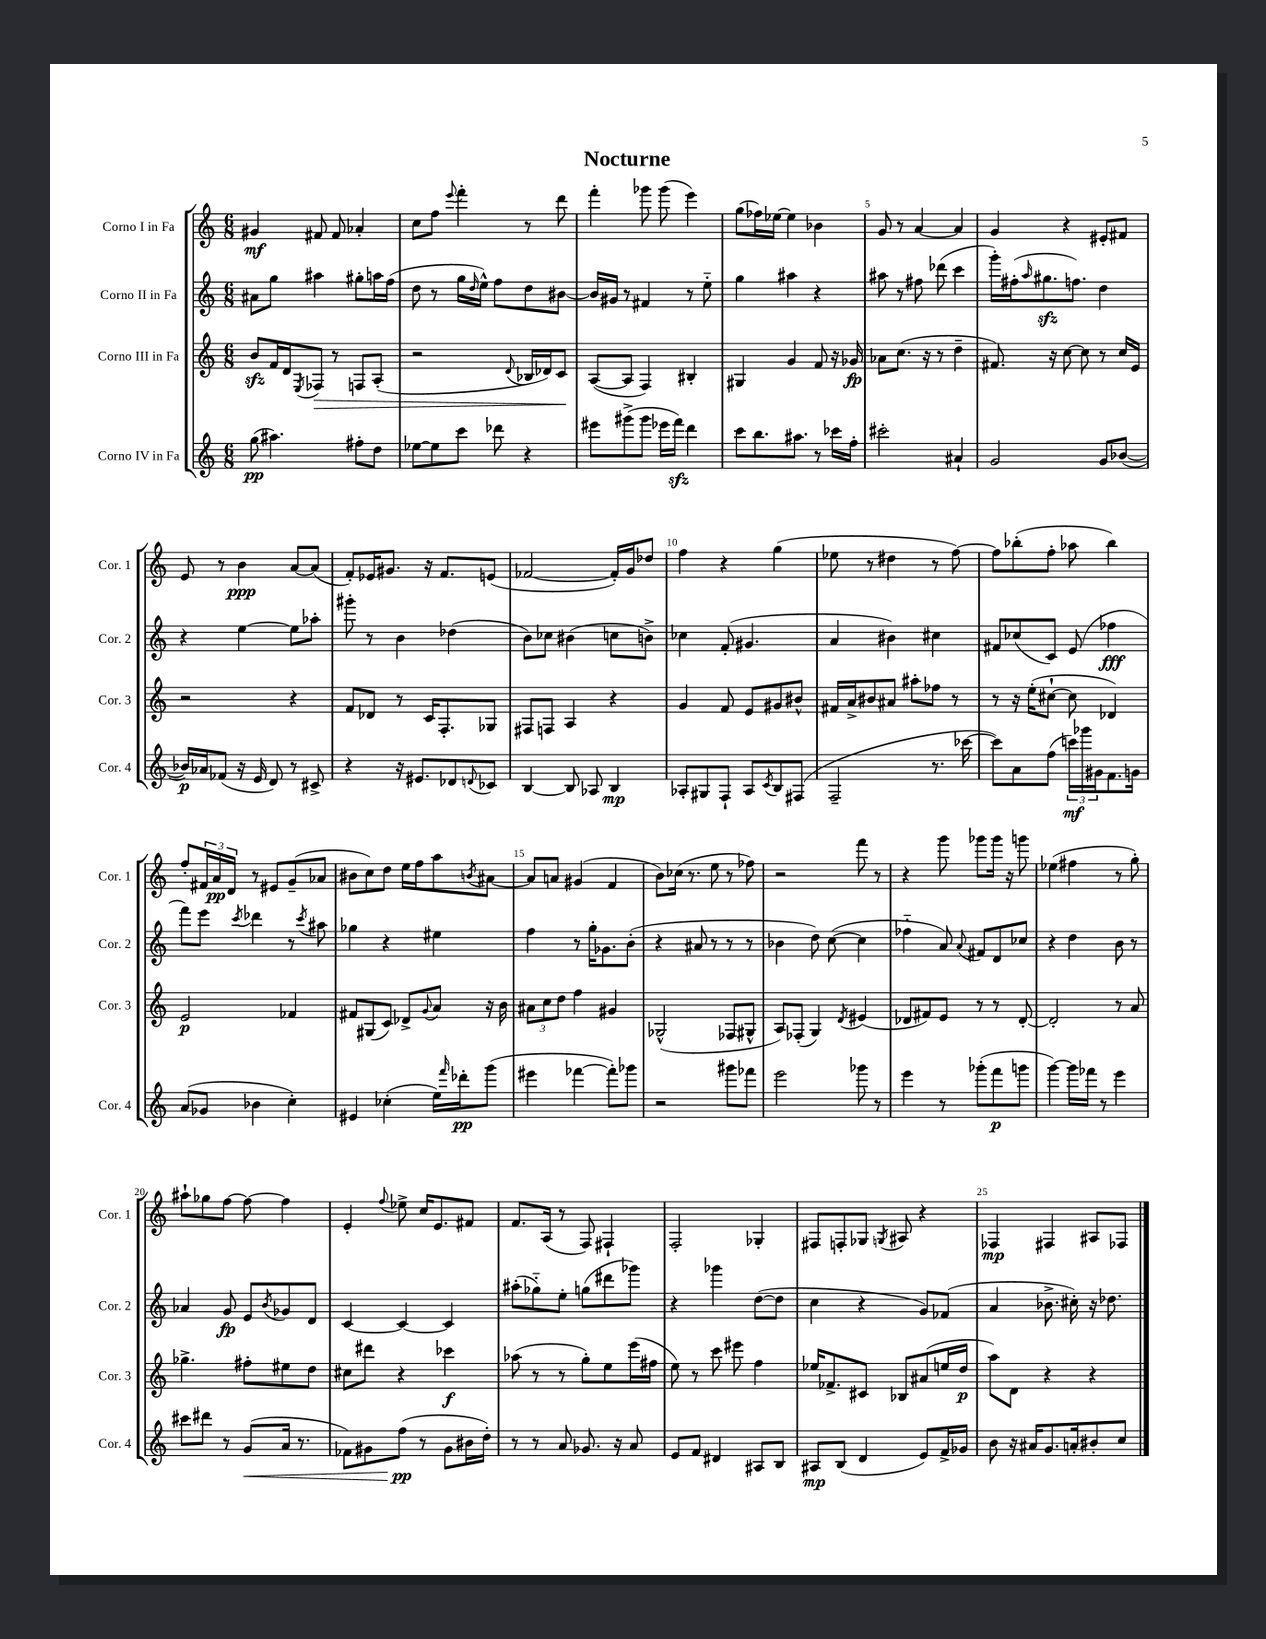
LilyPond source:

\header { title = "Nocturne" }
<<
\new StaffGroup <<
\new Staff = "s0" \with { instrumentName = "Corno I in Fa" shortInstrumentName = "Cor. 1" } {
    \clef treble \key c \major \numericTimeSignature \time 6/8
    gis'4\mf fis'8 fis'8 aes'4-. |
    c''8 f''8 \appoggiatura { e'''8 } f'''4-. r8 d'''8 |
    f'''4-. ges'''8 ges'''8( e'''4) |
    g''8( fes''16) ees''16~ ees''4 bes'4 |
    g'8 r8 a'4~ a'4 |
    g'4 r4 eis'8-. fis'8 |
    e'8 r8 b'4\ppp a'8~ a'8( |
    f'8-.) ees'16 gis'8. r16 f'8. e'8( |
    fes'2~ fes'16-.) g'16 des''8 |
    f''4 r4 g''4( |
    ees''8 r8 dis''4 r8 f''8~) |
    f''8 bes''8-.( f''8-. aes''8 bes''4) |
    f''8-. \tuplet 3/2 { fis'16 a'16\pp d'16 } r8 eis'8 g'8--( aes'8 |
    bis'8 c''8) d''8 e''16 f''16 a''8 \acciaccatura { b'8 } ais'8~ |
    ais'8 a'8 gis'4( f'4 |
    b'8) ces''16( r8. e''8 r8 fes''8) |
    r2 f'''8 r8 |
    r4 g'''8 ges'''8 ges'''16 r16 g'''8 |
    ees''4( fis''4 r8 g''8-.) |
    ais''8-! ges''8 f''8~ f''8~ f''4 |
    e'4-. \appoggiatura { f''8 } ees''8-> c''16 e'8. fis'8 |
    f'8. a16( r8 f8) fis4-! |
    f2-. ges4-. |
    fis8 f8-. ges8 \acciaccatura { g8 } ais8 r4 |
    fes4\mp fis4 ais8 fes8 \bar "|." |
}
\new Staff = "s1" \with { instrumentName = "Corno II in Fa" shortInstrumentName = "Cor. 2" } {
    \clef treble \key c \major \numericTimeSignature \time 6/8
    ais'8 g''8 ais''4 gis''8-. a''16 f''16( |
    d''8 r8 g''16 \grace { d''16 } e''16-^) f''8 d''8 bis'8~ |
    bis'16 gis'16 r8 fis'4 r8 e''8-_ |
    g''4 ais''4 r4 |
    ais''8 r8 fis''8 des'''8( c'''4 |
    g'''16-.) fis''16-.( \grace { a''16 } gis''8.\sfz f''8.) d''4 |
    r4 e''4~ e''8 aes''8-. |
    gis'''8-. r8 b'4 des''4( |
    b'8) ces''8 bis'4( c''8 b'8->) |
    ces''4 f'8-.( gis'4. |
    a'4 bis'4) cis''4 |
    fis'8 ces''8( c'8) e'8( fes''4\fff |
    f'''8) e'''8 \acciaccatura { c'''8 } des'''4 r8 \acciaccatura { c'''8 } ais''8 |
    ges''4 r4 eis''4 |
    f''4 r8 g''16-. ges'8. b'8-.( |
    r4 ais'8 r8 r8 r8 |
    bes'4 d''8) c''8~( c''4 |
    fes''4-_ a'8) \appoggiatura { a'8 } fis'8 d'8 ces''8 |
    r4 d''4 b'8 r8 |
    aes'4 g'8\fp e'8 \acciaccatura { b'8 } ges'8 d'8 |
    c'4~ c'4~ c'4 |
    ais''8-.( ges''8-_) e''8-. g''8( dis'''8 ges'''8) |
    r4 ges'''4 d''8~( d''8 |
    c''4 r4 g'8) fes'8( |
    a'4 bes'8.-> cis''16-.) r16 des''8. \bar "|." |
}
\new Staff = "s2" \with { instrumentName = "Corno III in Fa" shortInstrumentName = "Cor. 3" } {
    \clef treble \key c \major \numericTimeSignature \time 6/8
    b'8\sfz f'16 d'16 \acciaccatura { e8 } fes8\> r8 f8 a8-.( |
    r2 \appoggiatura { d'8 } bes16 des'16) c'8\! |
    a8~( a8 f4) bis4-. |
    gis4 g'4 f'8 r16 ges'16\fp |
    aes'8 c''8.( r16 r8 d''4-- |
    fis'8.) r16 c''8~ c''8 r8 c''16 e'16 |
    r2 r4 |
    f'8 des'8 r8 c'16 f8.-. ges8 |
    fis8 f8 a4 r4 |
    g'4 f'8 e'8 gis'8 bis'8-^ |
    fis'16 a'16-> bis'8 ais'8 ais''8-. fes''8 r8 |
    r8 r16 e''16-.( cis''8~-! cis''8 des'4) |
    e'2\p fes'4 |
    fis'8 gis8( c'8) des'8-> \appoggiatura { g'8 } a'8 r16 b'16 |
    \tuplet 3/2 { ais'8 c''8 d''8 } f''4 gis'4 |
    ges2-^( fes8 gis8-^ |
    a8) fes8-.( g4) \acciaccatura { d'8 } eis'4( |
    des'8 fis'8) e'8 r8 r8 des'8~-. |
    des'2-. r8 a'8 |
    ges''4.-> fis''8-. eis''8 d''8 |
    cis''8 dis'''8 r4 ces'''4\f |
    aes''8( r8 r8 g''8-.) e''8 e'''16( fis''16 |
    e''8) r8 c'''8 eis'''8 f''4 |
    ees''16 fes'8.-> cis'8 bes8 ais'8( e''16 d''16\p |
    a''8) d'8 r4 r4 \bar "|." |
}
\new Staff = "s3" \with { instrumentName = "Corno IV in Fa" shortInstrumentName = "Cor. 4" } {
    \clef treble \key c \major \numericTimeSignature \time 6/8
    g''8\pp( ais''4.) fis''8-. d''8 |
    ees''8~ ees''8 c'''8 des'''8 r4 |
    eis'''8 gis'''8->( gis'''8 ees'''16 f'''16\sfz) d'''4 |
    c'''8 b''8. ais''8. r8 ces'''16 f''16-. |
    cis'''2-. ais'4-! |
    g'2 g'8 bes'8~( |
    bes'16\p) aes'16 fes'8( r16 e'16 d'8) r8 cis'8-> |
    r4 r16 eis'8. des'8 \appoggiatura { d'8 } ces'8 |
    b4~ b8 aes8 b4\mp |
    aes8-. gis8 f8-! aes8 \acciaccatura { c'8 } b8 fis8( |
    f2-- r8. ces'''16~ |
    ces'''8) a'8 f''8( \tuplet 3/2 { c'''16\mf) ges'''16 gis'16 } f'8. g'16 |
    a'8( ges'8 bes'4 c''4-.) |
    eis'4 ces''4-.( e''16) \grace { f'''16 } des'''16-.\pp g'''8( |
    eis'''4 fes'''4~ fes'''8-.) ges'''8 |
    r2 gis'''8 fes'''8 |
    e'''2 ges'''8 r8 |
    e'''4 r8 ges'''8-.( f'''8\p g'''8 |
    g'''4~) g'''16 fes'''16 r8 e'''4 |
    cis'''8 dis'''8 r8 g'8\<( a'16 r8. |
    fes'8) gis'8 f''8\pp\!( r8 gis'8 bis'16 d''16-.) |
    r8 r8 a'8 ges'8. r16 a'8 |
    e'8 f'8 dis'4 ais8 b8 |
    ais8\mp b8( d'4 e'8) f'16-> ges'16 |
    b'8 r16 ais'16 g'8. a'16-. bis'8-. c''8 \bar "|." |
}
>>
>>
\layout { \context { \Score \override BarNumber.break-visibility = ##(#f #t #t) barNumberVisibility = #(every-nth-bar-number-visible 5) } }
